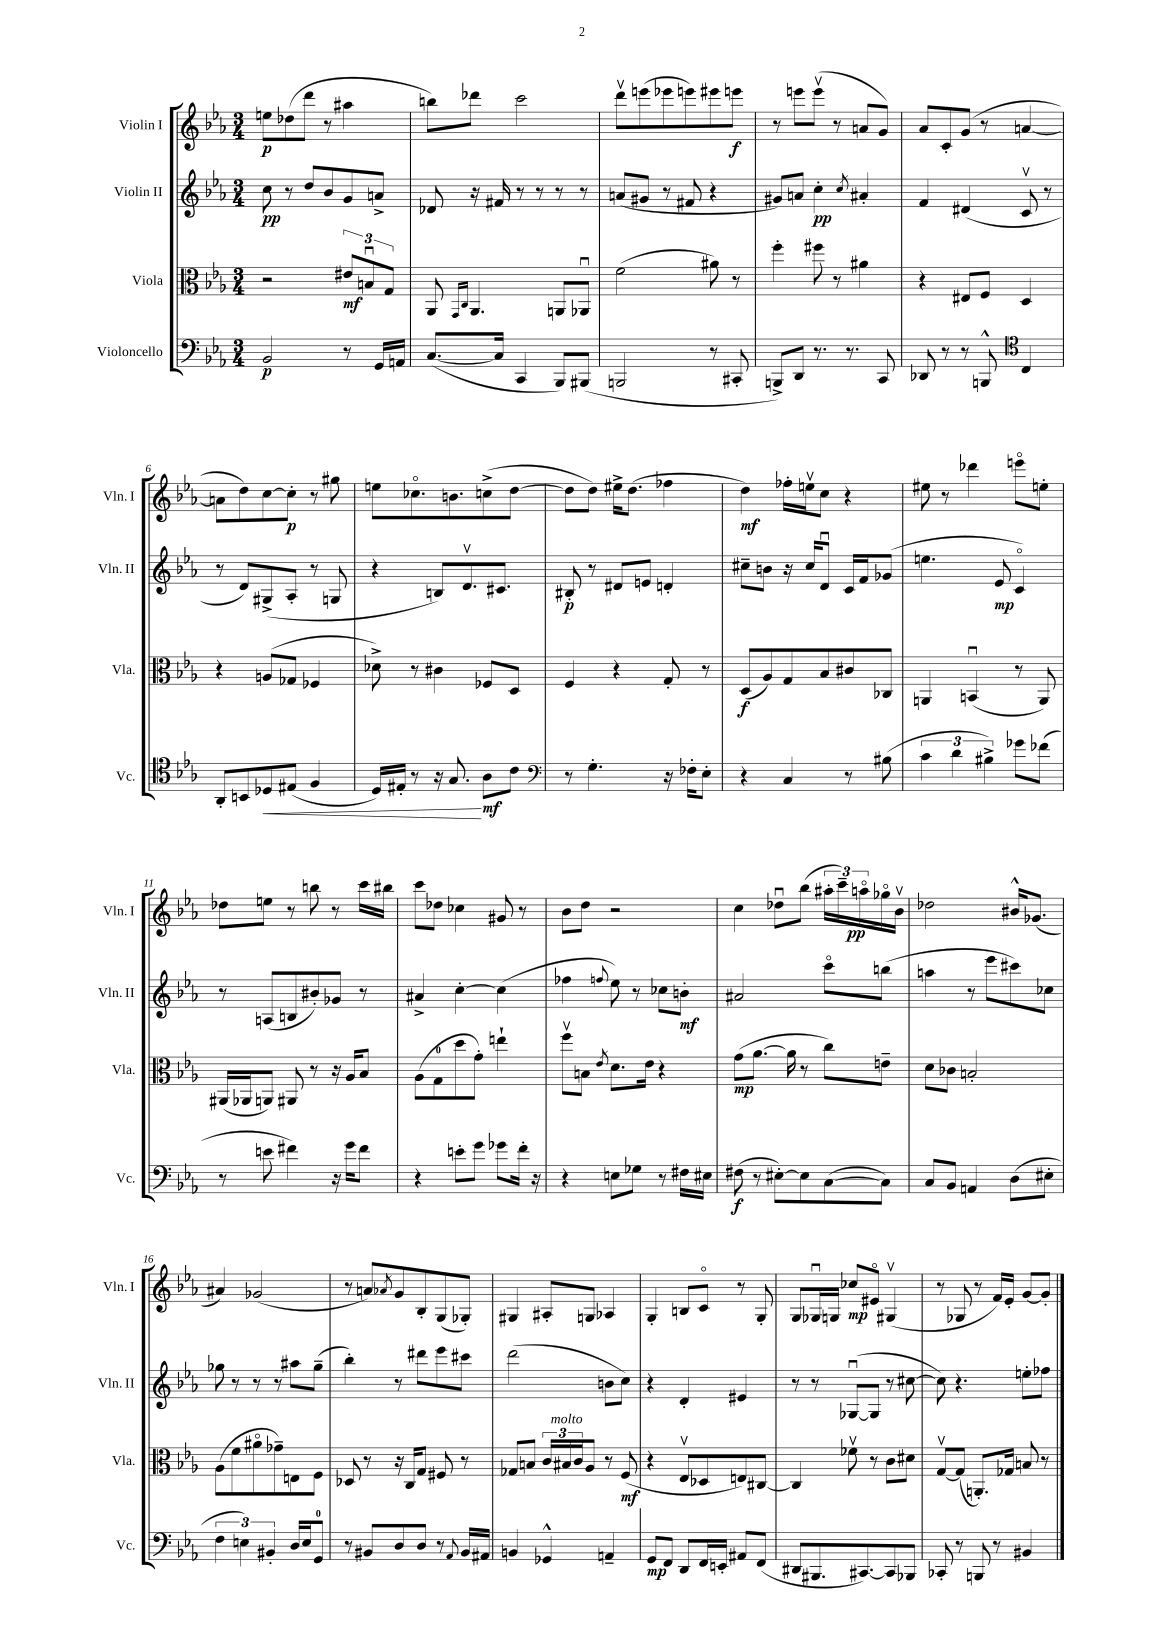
<<
\new StaffGroup <<
\new Staff = "s0" \with { instrumentName = "Violin I" shortInstrumentName = "Vln. I" } {
    \clef treble \key ees \major \numericTimeSignature \time 3/4
    e''8\p des''8( d'''8 r8 ais''4 |
    b''8) des'''8 c'''2 |
    d'''8\upbow e'''8( ees'''8 e'''8) eis'''8 e'''8\f |
    r8 e'''8 e'''8\upbow( r8 a'8 g'8) |
    aes'8 c'8-. g'8( r8 a'4~ |
    a'8 d''8) c''8~ c''8-.\p r8 gis''8 |
    e''8 ces''8.\flageolet b'8. c''8->( d''8~ |
    d''8 d''8) eis''16-> d''8.( fes''4 |
    d''4\mf) fes''16-. e''16\upbow c''8 r4 |
    eis''8 r8 des'''4 e'''8\flageolet e''8-. |
    des''8 e''8 r8 b''8 r8 c'''16 bis''16 |
    c'''8 des''8 ces''4 gis'8 r8 |
    bes'8 d''8 r2 |
    c''4 des''8\downbow bes''8( \tuplet 3/2 { ais''16-. c'''16--) a''16\flageolet\pp } ges''16\flageolet bes'16\upbow |
    des''2 bis'16-^ ges'8.( |
    ais'4) ges'2( |
    r8 a'8) \acciaccatura { aes'8 } g'8 bes8-. g8( ges8-.) |
    gis4 ais8-. g8 aes4 |
    g4-. b8 c'8\flageolet r8 g8-. |
    g8 ges16\downbow g16 ces''8\mp eis'8\flageolet gis4\upbow( |
    r8 ges8 r8 f'16) ees'16-. g'8~ g'8-. \bar "|." |
}
\new Staff = "s1" \with { instrumentName = "Violin II" shortInstrumentName = "Vln. II" } {
    \clef treble \key ees \major \numericTimeSignature \time 3/4
    c''8\pp r8 d''8 bes'8 g'8 a'8-> |
    des'8 r16 fis'16 r8 r8 r8 r8 |
    a'8( gis'8 r8 fis'8 r4 |
    gis'8) a'8 c''4-.\pp \acciaccatura { c''8 } ais'4-. |
    f'4 dis'4( c'8\upbow r8 |
    r8 d'8) gis8->( aes8-. r8 g8 |
    r4 b8) d'8.\upbow cis'8. |
    bis8-.\p r8 dis'8 e'8 d'4-. |
    cis''8-- b'8 r16 cis''16 d'8\downbow c'16 f'16 ges'8( |
    e''4. ees'8\mp c'4\flageolet) |
    r8 a8( b8 bis'8-.) ges'8 r8 |
    ais'4-> c''4~-. c''4( |
    fes''4 \appoggiatura { f''8 } ees''8) r8 ces''8 b'8-.\mf |
    ais'2 c'''8\flageolet b''8( |
    a''4 r8 ees'''8 cis'''8) ces''8 |
    ges''8 r8 r8 r8 ais''8 ges''8--( |
    bes''4-.) r8 dis'''8 ees'''8 cis'''8 |
    d'''2( b'8 c''8) |
    r4 d'4-. eis'4 |
    r8 r8 ges8~\downbow( ges8 r8 cis''8~ |
    cis''8) r4. e''8-. fes''8 \bar "|." |
}
\new Staff = "s2" \with { instrumentName = "Viola" shortInstrumentName = "Vla." } {
    \clef alto \key ees \major \numericTimeSignature \time 3/4
    r2 \tuplet 3/2 { eis'8\mf b8\downbow g8 } |
    aes,8 \grace { g,16 c16 } aes,4. a,8 aes,8\downbow |
    f'2( ais'8) r8 |
    f''4-. fis''8 r8 ais'4 |
    r4 eis8 f8 d4 |
    r4 a8( ges8 fes4 |
    des'8->) r8 cis'4 fes8 d8 |
    f4 r4 g8-. r8 |
    d8\f( aes8) g8 bes8 cis'8 ces8 |
    a,4 b,4\downbow( r8 a,8) |
    ais,16( aes,16 a,8) ais,8 r8 r16 aes16 bes8 |
    aes8( g8-0 d''8 g'8-.) e''4-! |
    f''8\upbow b8 \acciaccatura { ees'8 } d'8. ees'16 r4 |
    g'8\mp( aes'8.~ aes'16 r8 c''8) e'8-- |
    d'8 ces'8 b2-. |
    aes8( f'8 ais'8\flageolet ges'8--) e8 f8 |
    des8 r8 r16 c16 g8 fis8 r8 |
    ges8 b8 \tuplet 3/2 { c'16 bis16^\markup { \italic "molto" } c'16 } aes8 r8 f8\mf( |
    r4 ees8\upbow des8 e8) cis8~ |
    cis4 fes'8\upbow r8 c'8 dis'8 |
    g8~\upbow g8( a,8.-.) ges16 b8 r8 \bar "|." |
}
\new Staff = "s3" \with { instrumentName = "Violoncello" shortInstrumentName = "Vc." } {
    \clef bass \key ees \major \numericTimeSignature \time 3/4
    bes,2\p r8 g,16 a,16 |
    c8.~( c16 c,4 bes,,8) bis,,8( |
    b,,2 r8 cis,8-. |
    b,,8->) d,8 r8. r8. c,8 |
    des,8 r8 r8 b,,8-^ \clef tenor c4 |
    aes,8-. b,8 des8\< eis8( f4 |
    d16) eis16-. r8 r16 g8.\! aes8\mf c'8 |
    \clef bass r8 g4.-. r16 fes16-. ees8-. |
    r4 c4 r8 bis8( |
    \tuplet 3/2 { c'4 d'4 bis4->) } ges'8 fes'8( |
    r8 e'8 fis'4) r16 g'16 fis'8 |
    r4 e'8-. g'8 ges'8 f'16-. r16 |
    r4 e8 ges8 r8 fis16 eis16 |
    fis8\f( r8 eis8~-.) eis8 c8~( c8) |
    c8 bes,8 a,4 d8( eis8-. |
    \tuplet 3/2 { f4 e4) bis,4-. } d16 e16 g,8-0 |
    r8 bis,8 d8 d8 r8 \appoggiatura { aes,8 } bis,16 ais,16 |
    b,4 ges,4-^ a,4-- |
    g,8\mp f,8 d,8 f,16 e,16-. ais,8 f,8( |
    dis,8 bis,,8. cis,8.~) cis,8 bes,,8 |
    ces,8-. r8 b,,8 r8 bis,4 \bar "|." |
}
>>
>>
